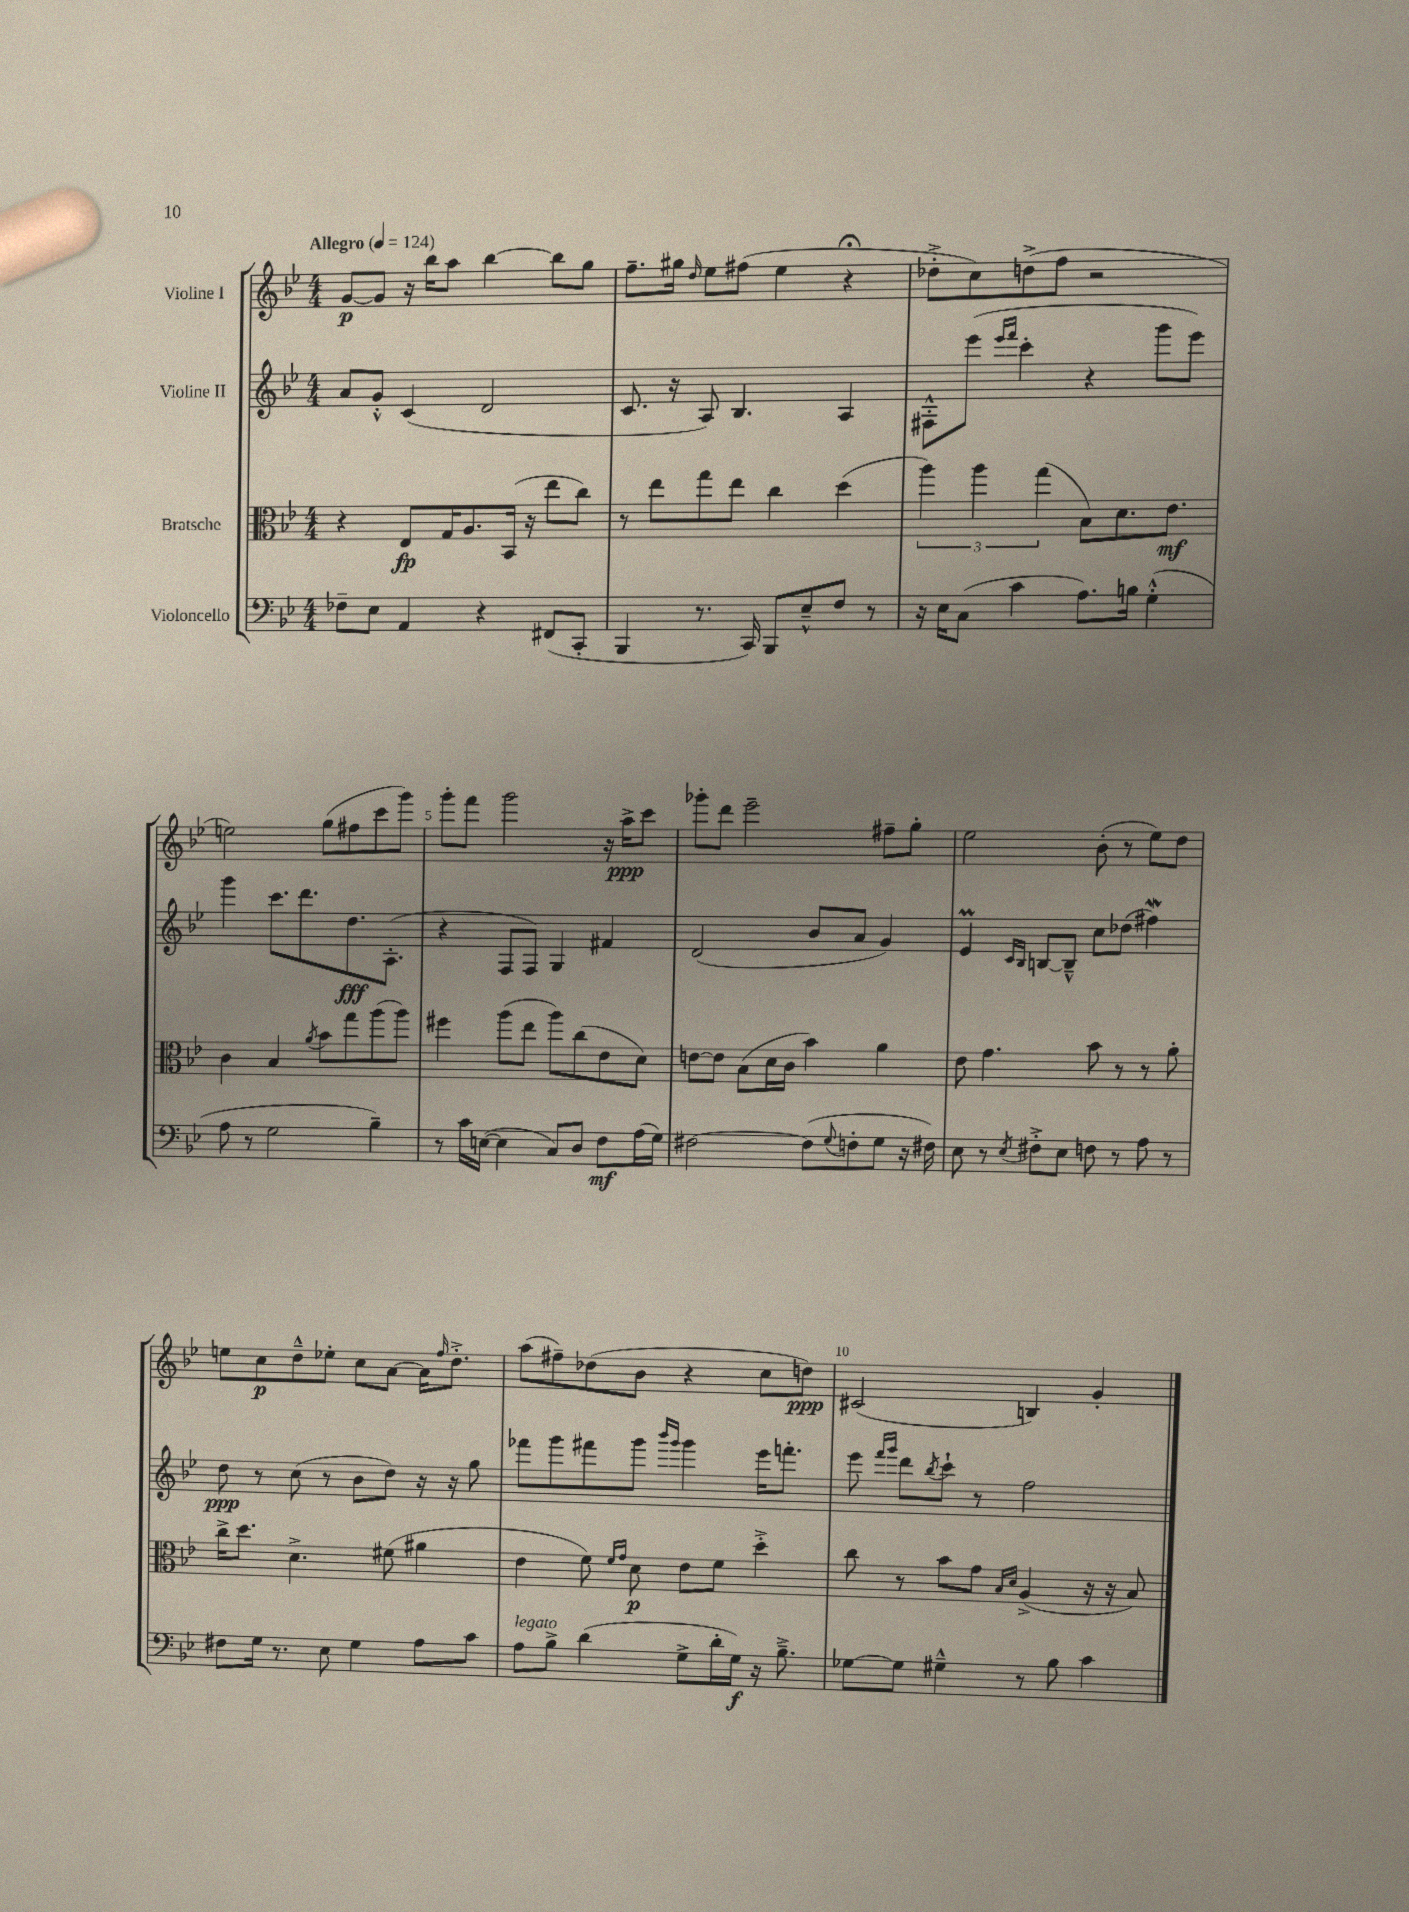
<<
\new StaffGroup <<
\new Staff = "s0" \with { instrumentName = "Violine I" } {
    \clef treble \key bes \major \numericTimeSignature \time 4/4 \tempo "Allegro" 4 = 124
    g'8~\p g'8 r16 bes''16 a''8 bes''4~ bes''8 g''8 |
    f''8.-- gis''16 \grace { d''16 } ees''8 fis''8( ees''4 r4\fermata |
    des''8-.-> c''8) d''8->( f''8 r2 |
    e''2) g''8( fis''8 c'''8 g'''8) |
    g'''8-. f'''8 g'''2 r16 a''16->\ppp c'''8 |
    ges'''8-. d'''8 ees'''2-- fis''8-- g''8-. |
    ees''2 bes'8-.( r8 ees''8) d''8 |
    e''8 c''8\p d''8---^ ees''8-. c''8 a'8~ a'16 \grace { f''16 } d''8.-.-> |
    a''8( fis''8--) des''8( bes'8 r4 c''8 d''8\ppp) |
    cis'2( b4) g'4-. \bar "|." |
}
\new Staff = "s1" \with { instrumentName = "Violine II" } {
    \clef treble \key bes \major \numericTimeSignature \time 4/4
    a'8 g'8-.-^ c'4( d'2 |
    c'8. r16 a8) bes4. a4 |
    fis8-.-^ ees'''8( \grace { ees'''16 f'''16 } c'''4-. r4 g'''8 ees'''8) |
    g'''4 c'''8. d'''8. d''8.\fff a8.-.( |
    r4 f8 f8) g4 fis'4 |
    d'2( bes'8 a'8 g'4) |
    ees'4\prall \grace { c'16 bes16 } b8~ b8---^ c''8 des''8( fis''4\mordent) |
    d''8\ppp r8 c''8( r8 bes'8 d''8) r16 r16 g''8 |
    fes'''8 g'''8 fis'''8 g'''8 \grace { bes'''16 g'''16 } g'''4 ees'''16 f'''8.-. |
    ees'''8 \grace { f'''16 g'''16 } d'''8 \acciaccatura { bes''8 } c'''8-! r8 f''2 \bar "|." |
}
\new Staff = "s2" \with { instrumentName = "Bratsche" } {
    \clef alto \key bes \major \numericTimeSignature \time 4/4
    r4 ees8\fp g16 a8. bes,16( r16 ees''8 c''8) |
    r8 ees''8 g''8 ees''8 c''4 d''4( |
    \tuplet 3/2 { a''4) a''4 g''4( } bes8) d'8. ees'8.\mf |
    c'4 bes4 \acciaccatura { a'8 } bes'8 g''8 a''8( a''8) |
    fis''4 a''8( ees''8 a''8) c''8( ees'8 d'8) |
    e'8~ e'8 bes8( d'16 c'16 bes'4) a'4 |
    ees'8 g'4. bes'8 r8 r8 a'8-. |
    c''16-> d''8. d'4.-> fis'8( ais'4 |
    ees'4 f'8) \grace { f'16 g'16 } d'8\p ees'8 f'8 d''4-.-> |
    c''8 r8 bes'8 g'8 \grace { bes16 d'16 } a4->( r16 r16 bes8) \bar "|." |
}
\new Staff = "s3" \with { instrumentName = "Violoncello" } {
    \clef bass \key bes \major \numericTimeSignature \time 4/4
    fes8-- ees8 a,4 r4 fis,8( c,8-. |
    bes,,4 r8. c,16) bes,,8 ees8---^ f8 r8 |
    r16 ees16 c8( c'4 a8.) b16 g4-.-^( |
    a8 r8 g2 bes4--) |
    r8 c'16 e16~( e4 c8) d8 f8\mf a16( g16) |
    fis2~ fis8( \appoggiatura { g8 } f8-. g8 r16 fis16) |
    ees8 r8 \acciaccatura { ees8 } fis8-.-> ees8 f8 r8 a8 r8 |
    fis8 g16 r8. ees8 g4 a8 c'8 |
    a8^\markup { \italic "legato" } bes8-> d'4( g8-> d'16-. g16\f) r16 bes8.---> |
    ges8~ ges8 gis4---^ r8 bes8 c'4 \bar "|." |
}
>>
>>
\layout { \context { \Score \override BarNumber.break-visibility = ##(#f #t #t) barNumberVisibility = #(every-nth-bar-number-visible 5) } }
